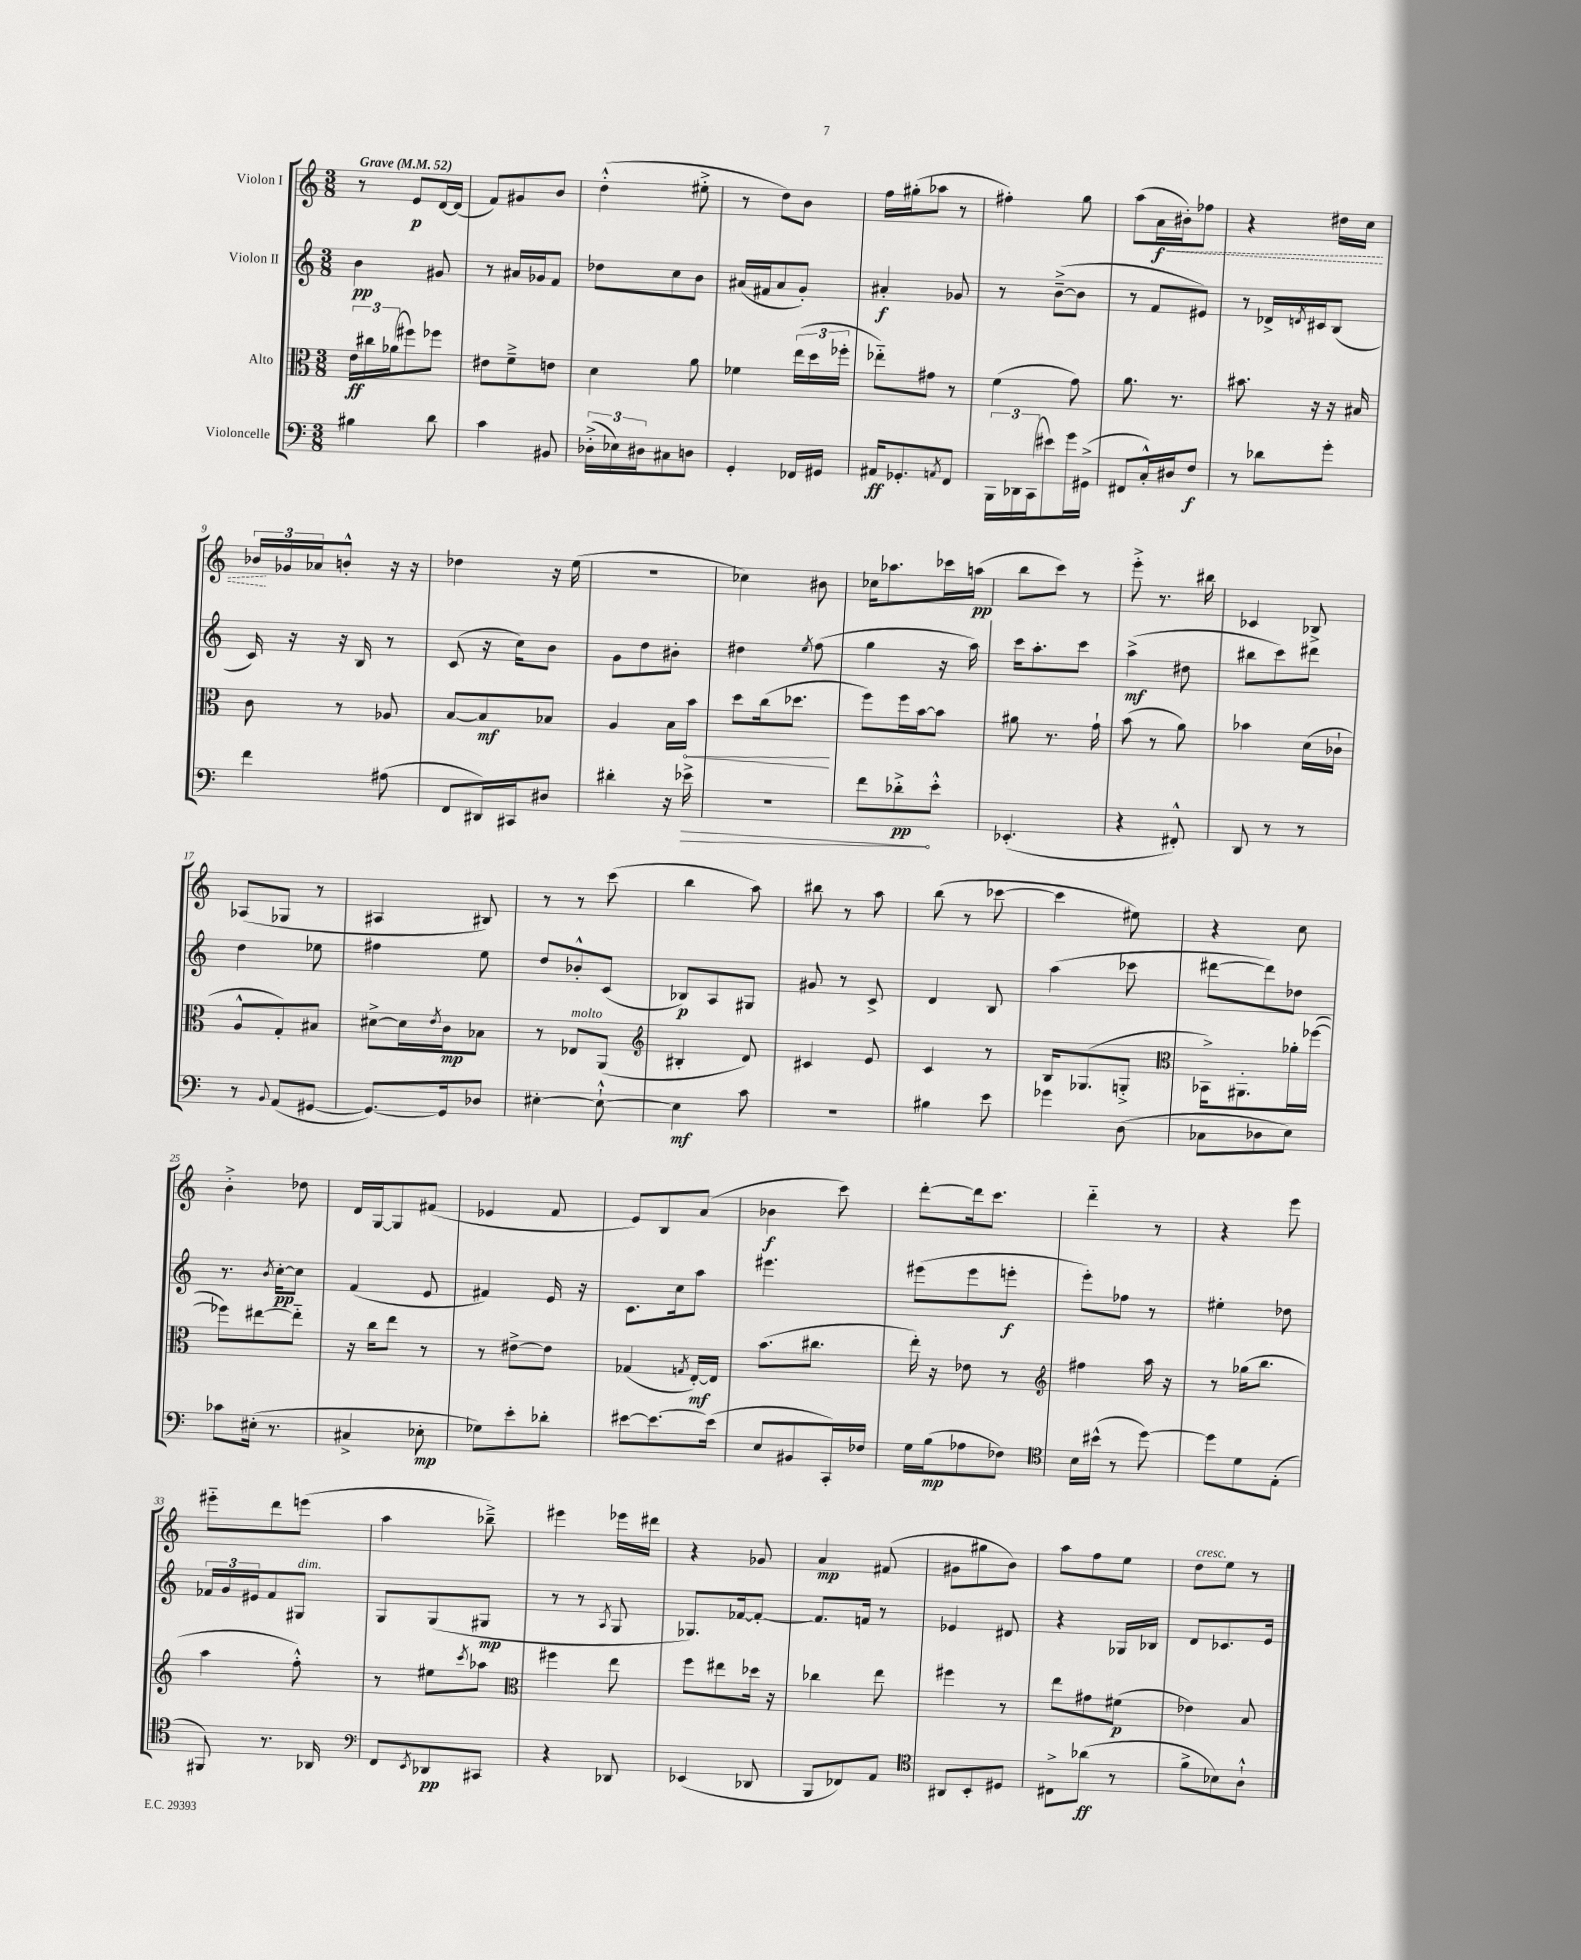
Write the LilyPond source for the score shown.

<<
\new StaffGroup <<
\new Staff = "s0" \with { instrumentName = "Violon I" } {
    \clef treble \key c \major \numericTimeSignature \time 3/8 \tempo "Grave" 4 = 52
    r8 e'8\p d'16~ d'16( |
    f'8) gis'8 b'8 |
    d''4-.-^( eis''8-.-> |
    r8 d''8) b'8 |
    f''16 gis''16-.( aes''8 r8 |
    fis''4-.) g''8 |
    a''8( \once \override Hairpin.style = #'dashed-line a'16\f\< bis'16-.) fes''8 |
    r4 dis''16 c''16 |
    \tuplet 3/2 { bes'16\! ges'16 aes'16 } b'8-.-^ r16 r16 |
    des''4 r16 e''16( |
    R4. |
    ces''4) bis'8 |
    ces''16 aes''8. ces'''16 a''16\pp( |
    b''8 c'''8) r8 |
    e'''8-.-> r8. bis''16 |
    ces'4 bes8-> |
    aes8( ges8 r8 |
    ais4 bis8) |
    r8 r8 c'''8( |
    b''4 a''8) |
    bis''8 r8 a''8 |
    b''8( r8 ces'''8~ |
    ces'''4 eis''8) |
    r4 c''8 |
    b'4-.-> des''8 |
    d'16 g16~ g8 fis'8( |
    ees'4 f'8 |
    e'8) b8 a'8( |
    bes'4\f c'''8) |
    d'''8~-. d'''16 c'''8. |
    d'''4-_ r8 |
    r4 e'''8 |
    eis'''8-_ d'''8 e'''8( |
    a''4 bes''8--->) |
    eis'''4 ees'''16 dis'''16 |
    r4 ges'8 |
    a'4\mp fis'8( |
    gis'8 gis''8 b'8) |
    a''8 f''8 e''8 |
    d''8^\markup { \italic "cresc." } e''8 r8 \bar "|." |
}
\new Staff = "s1" \with { instrumentName = "Violon II" } {
    \clef treble \key c \major \numericTimeSignature \time 3/8
    b'4\pp gis'8 |
    r8 ais'16 ges'16 f'8 |
    des''8 c''8 b'8 |
    ais'16( fis'16 ais'8 g'8-.) |
    ais'4-.\f ges'8 |
    r8 b'8~--->( b'8 |
    r8 f'8 eis'8) |
    r8 des'16-> \acciaccatura { d'8 } cis'16 b8( |
    c'16) r16 r16 b16 r8 |
    c'8( r16 c''16) b'8 |
    g'8 d''8 bis'8-. |
    dis''4 \acciaccatura { e''8 } f''8( |
    g''4 r16 a''16) |
    c'''16 a''8.-. c'''8 |
    a''4->\mf( dis''8 |
    bis''8 c'''8) dis'''8 |
    d''4 ees''8 |
    fis''4 e''8 |
    d''8 bes'8-.-^ c'8( |
    bes8\p) a8 gis8 |
    gis'8 r8 c'8-> |
    d'4 b8 |
    a''4( ces'''8 |
    dis'''8~ dis'''8) des''8 |
    r8. \acciaccatura { b'8 } c''16~-.\pp c''8 |
    f'4( e'8 |
    fis'4) e'16 r16 |
    c'8. c''16 a''8 |
    eis'''4. |
    eis'''8( eis'''8 e'''8-.\f |
    e'''8-.) fes''8 r8 |
    eis''4-. des''8 |
    \tuplet 3/2 { fes'16 g'16 eis'16 } fes'8 gis8^\markup { \italic "dim." } |
    g8 g8( gis8\mp |
    r8 r8 \acciaccatura { a8 } g8 |
    ges8.) fes'16~ fes'8~-. |
    fes'8. f'16 r8 |
    ees'4 dis'8 |
    r4 ges16 bes16 |
    d'8 ces'8. e'16 \bar "|." |
}
\new Staff = "s2" \with { instrumentName = "Alto" } {
    \clef alto \key c \major \numericTimeSignature \time 3/8
    \tuplet 3/2 { e'16\ff cis''16 aes'16( } fis''8) fes''8 |
    eis'8 f'8---> e'8 |
    d'4 a'8 |
    fes'4 \tuplet 3/2 { e''16( d''16 fes''16-. } |
    ees''8-_) gis'8 r8 |
    f'4( g'8) |
    a'8. r8. |
    bis'8. r16 r16 bis16 |
    c'8 r8 aes8 |
    b8~ b8\mf bes8 |
    a4 b16 \once \override Hairpin.circled-tip = ##t b'16\< |
    d''8 c''16( des''8.\! |
    f''8) f''16 b'16~ b'8 |
    ais'8 r8. g'16-! |
    b'8( r8 a'8) |
    bes'4 d'16( ces'16-! |
    a8-^ g8-.) bis8 |
    dis'8~-> dis'16 \acciaccatura { e'8 } c'16\mp bes8 |
    r8 ees8^\markup { \italic "molto" } a,8( |
    \clef treble bis4-. d'8) |
    cis'4 e'8 |
    c'4 r8 |
    b16 ges8.( g8-.-> |
    \clef alto bes,16->) ais,8.-. aes'16-. fes''16~( |
    fes''8) eis''8~ eis''8-_ |
    r16 c''16 e''8 r8 |
    r8 eis'8~-> eis'8 |
    ges4( \acciaccatura { g8 } e16~-.\mf) e16 |
    b'8.( cis''8. |
    e''16-.) r16 ees'8 r8 |
    \clef treble fis''4 a''16 r16 |
    r8 ges''16( b''8. |
    a''4 f''8-.-^) |
    r8 eis''8 \acciaccatura { c'''8 } aes''8 |
    \clef alto fis''4 e''8 |
    f''8 eis''8 des''16 r16 |
    ces''4 e''8 |
    fis''4 r8 |
    e''8 gis'8 fis'8\p( |
    ees'4) b8 \bar "|." |
}
\new Staff = "s3" \with { instrumentName = "Violoncelle" } {
    \clef bass \key c \major \numericTimeSignature \time 3/8
    bis4 d'8 |
    c'4 bis,8 |
    \tuplet 3/2 { des16-.->( ees16) dis16 } cis8 d8 |
    g,4-. fes,16 gis,16 |
    ais,16\ff ges,8.-. \acciaccatura { a,8 } f,8 |
    \tuplet 3/2 { b,,16 des,16 c,16( } eis'8) g'16 gis,16->( |
    fis,8 c16-.-^) dis16 f8\f |
    r8 des'8 g'8-. |
    f'4 ais8( |
    f,8 dis,16) cis,16 dis8 |
    dis'4-. r16 \once \override Hairpin.circled-tip = ##t ees'16->\> |
    R4. |
    f'8 des'8-.->\pp\! e'8-.-^ |
    ees,4.-.( |
    r4 fis,8-.-^) |
    d,8 r8 r8 |
    r8 \appoggiatura { b,8 } a,8( gis,8~ |
    gis,8.~) gis,16 des8 |
    eis4~-. eis8~-!-^ |
    eis4\mf c'8 |
    R4. |
    bis4 e'8 |
    ges'4 d8( |
    ces8 des8 e8) |
    ces'8 eis16-.( r8. |
    cis4-> ees8-.\mp |
    ges8) e'8-. des'8-. |
    eis'8~ eis'8.~ eis'16( |
    e8 bis,8 c,16-.) fes16 |
    g16 b16\mp( aes8 fes8) |
    \clef tenor b16 bis'16-^( r8 d''8~) |
    d''8 d'8 e8-.( |
    fis,8) r8. aes,16 |
    \clef bass f,8 \acciaccatura { e,8 } des,8\pp cis,8 |
    r4 des,8 |
    ees,4( des,8 |
    b,,8 fes,8) a,8 |
    \clef tenor ais,8 b,8-. dis8 |
    cis8-> aes'8\ff( r8 |
    f'8-> bes8) a8-!-^ \bar "|." |
}
>>
>>
